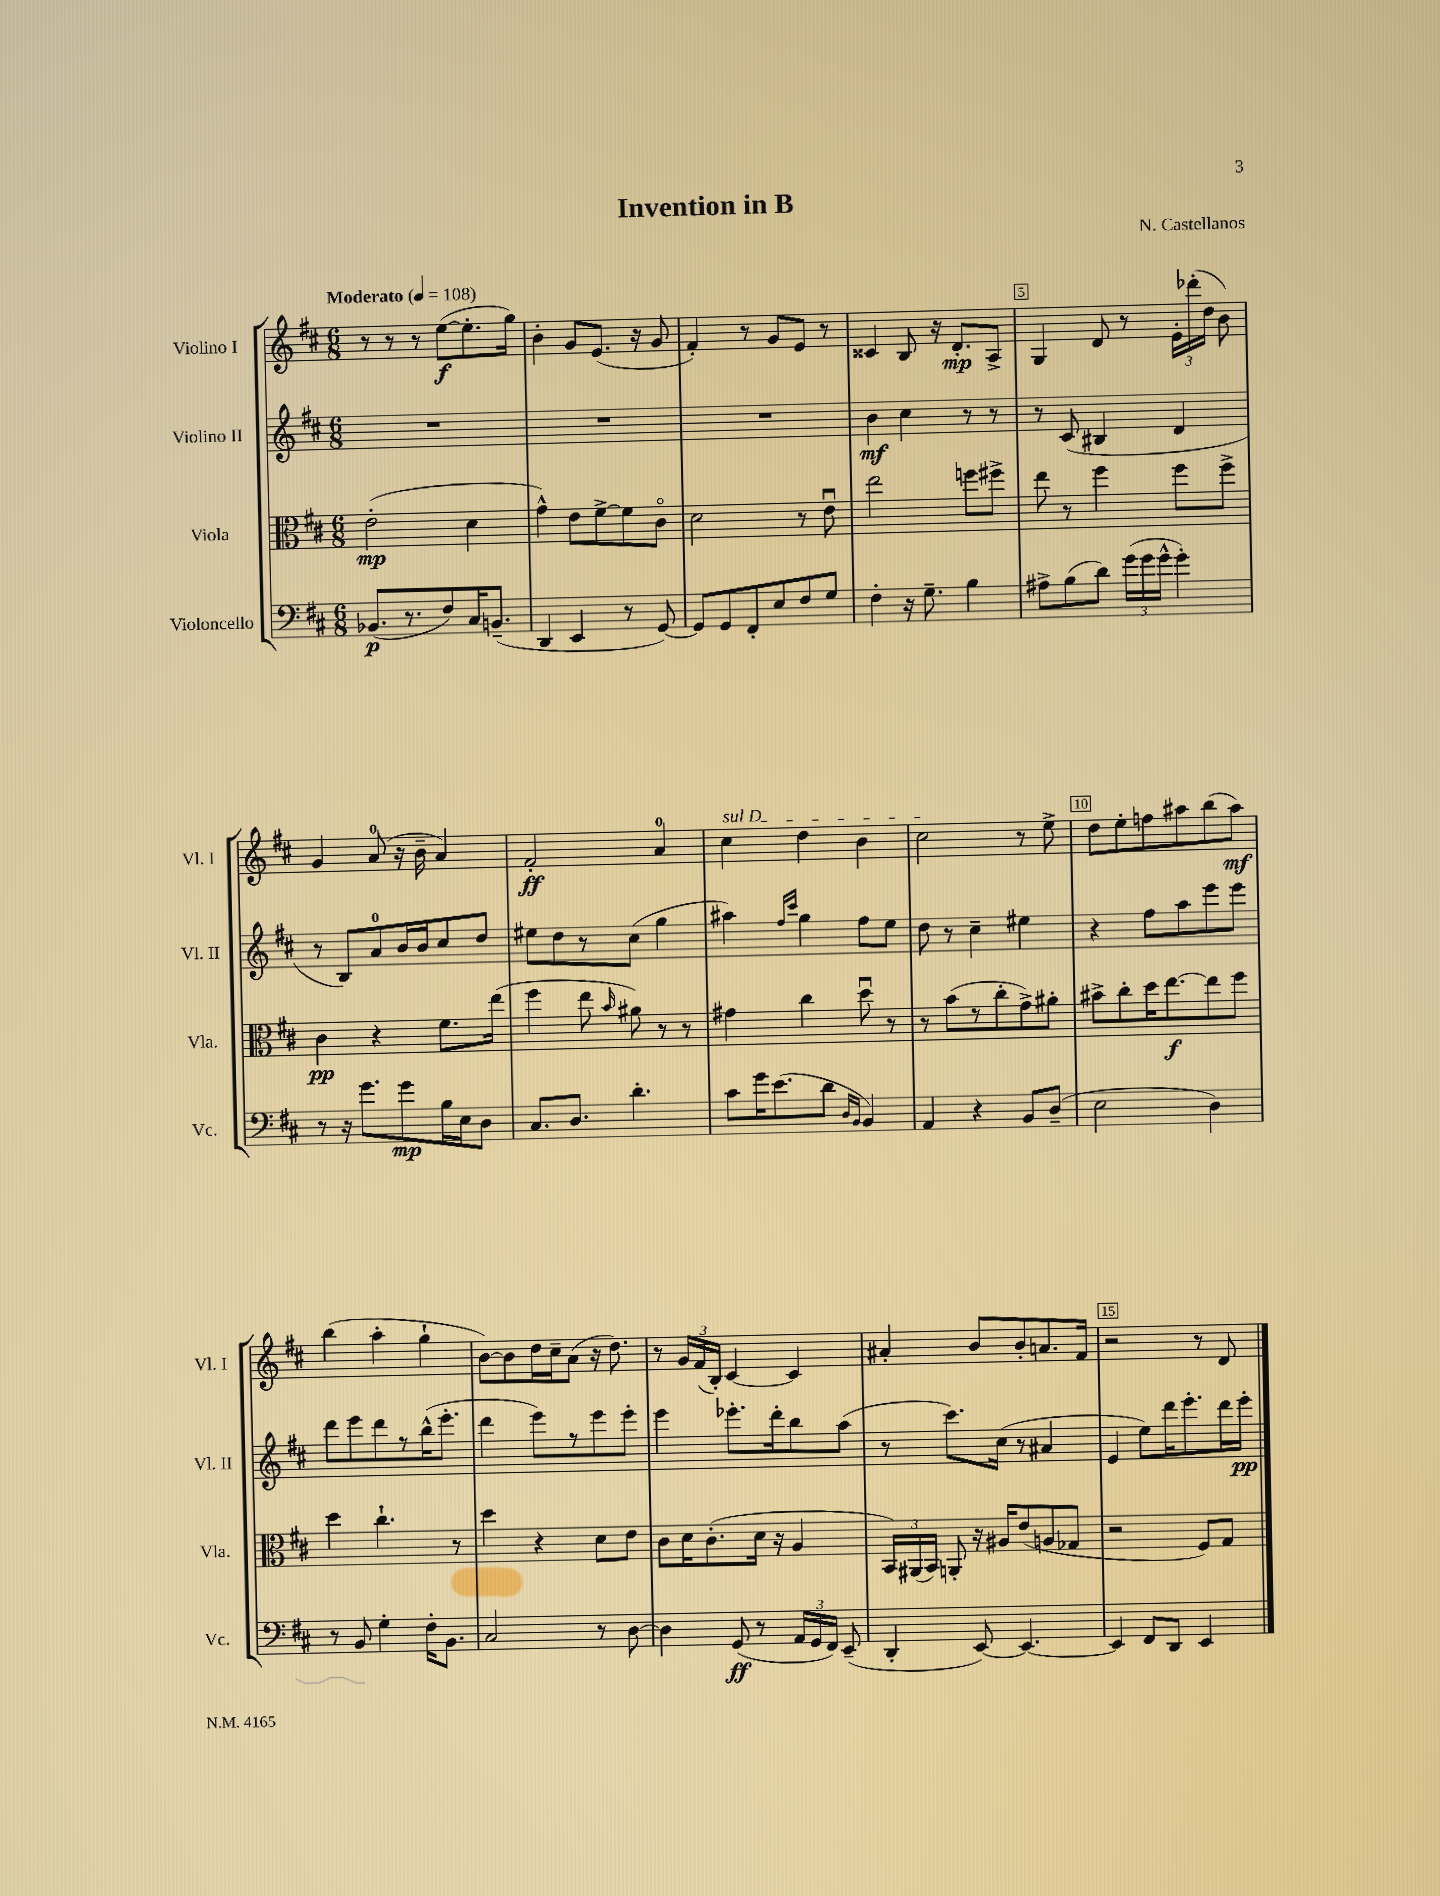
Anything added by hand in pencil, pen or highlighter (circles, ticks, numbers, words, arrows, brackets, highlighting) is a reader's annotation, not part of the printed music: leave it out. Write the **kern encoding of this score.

**kern	**kern	**kern	**kern
*staff4	*staff3	*staff2	*staff1
*clefF4	*clefC3	*clefG2	*clefG2
*k[f#c#]	*k[f#c#]	*k[f#c#]	*k[f#c#]
*M6/8	*M6/8	*M6/8	*M6/8
*MM108	*MM108	*MM108	*MM108
(8.BB-	(2e'	2.r	8r
.	.	.	8r
8.r	.	.	.
.	.	.	8r
8F#)	.	.	([8ee
16C#	4d	.	8.ee']
(8.BB~	.	.	.
.	.	.	16gg)
=	=	=	=
4DD	4g^^)	2.r	4b'
4EE	8e	.	8g
.	[8f#^	.	(8.e
8r	8f#]	.	.
.	.	.	16r
[8GG)	8c#o	.	8g
=	=	=	=
8GG]	2d	2.r	4f#')
8GG	.	.	.
8FF#'	.	.	8r
8E	.	.	8g
8F#	8r	.	8e
8G	8eu	.	8r
=	=	=	=
4F#'	2ee	4b	4c##
16r	.	4cc#	8B
8.G~	.	.	.
.	.	.	16r
.	.	.	8.d'
4B	8ff	8r	.
.	8ff#^	8r	8A^
=	=	=	=
8A#^	8ee	8r	4G
(8B	8r	(8c#	.
8d)	4ff#	4B#	8d
(24g	.	.	8r
24g	.	.	.
24g^^	.	.	.
4g')	8ff#	4d	24e'
.	.	.	(24ddd-'
.	.	.	24dd
.	8ff#^	.	8b)
=	=	=	=
8r	4c#	8r	4g
16r	.	8B)	.
8.g	.	.	.
.	4r	8a	(8a
8g	.	16b	16r
.	.	16b	16b~
16B	8.f#	8cc#	4a)
16E	.	.	.
8D	.	8dd	.
.	(16ee	.	.
=	=	=	=
8.C#	4ff#	8ee#	2f#'
.	.	8dd	.
8.D	.	.	.
.	8ee	8r	.
.	16qqb	.	.
4.d'	8a#)	(8cc#	.
.	8r	4gg	4a
.	8r	.	.
=	=	=	=
8c#	4g#	4aa#)	4cc#
16g	.	.	.
(8.e	.	.	.
.	.	16qqff#	.
.	.	16qqccc#	.
.	4cc#	4gg	4dd
8d	.	.	.
16qqD	.	.	.
16qqBB	.	.	.
4BB)	8ddu	8ff#	4b
.	8r	8ee	.
=	=	=	=
4AA	8r	8dd	2cc#
.	(8b	8r	.
4r	8r	4cc#~	.
.	8cc#'	.	.
8BB	8g^)	4ee#	8r
(8D~	8a#'	.	8ee^
=	=	=	=
2E	8b#^	4r	8dd
.	8cc#'	.	8ee'
.	16dd	8ff#	8ff
.	[8.ee	.	.
.	.	8aa	8aa#
4D)	8ee]	8eee	(8bb
.	8ff#	8eee	8aa#)
=	=	=	=
8r	4dd	8ddd	(4bb
8BB	.	8eee	.
4G'	4.cc#`	8ddd	4aa'
.	.	8r	.
16F#'	.	(16bb^^	4gg`
8.BB	.	8.eee'	.
.	8r	.	.
=	=	=	=
2C#	4dd	4ddd	[8b)
.	.	.	8b]
.	4r	8eee)	16dd
.	.	.	16cc#~
.	.	8r	(8a
8r	8d	8eee	16r
.	.	.	8.dd)
[8D	8e	8eee'	.
=	=	=	=
4D]	8c#	4eee	8r
.	16d	.	24g
.	.	.	(24f#
.	(8.c#'	.	.
.	.	.	24B')
(8GG	.	8.eee-'	[4c#
8r	16d	.	.
.	16r	16ddd'	.
24AA	4A	8bb	4c#]
24GG	.	.	.
24FF#)	.	.	.
(8EE~	.	(8aa	.
=	=	=	=
4DD'	24BB)	8r	4a#'
.	(24AA#	.	.
.	24BB)	.	.
.	8AA'	8.ccc#)	.
[8EE)	16r	.	8b
.	16A#	(16cc#	.
4.EE_	(8e	8r	8b'
.	8A	4a#	8.a
.	8G-	.	.
.	.	.	16f#
=	=	=	=
4EE]	2r	4e	2r
8FF#	.	8ee)	.
8DD	.	16ddd	.
.	.	8.eee'	.
4EE	8F#)	.	8r
.	8G	16ddd	8d
.	.	16eee'	.
==	==	==	==
*-	*-	*-	*-
